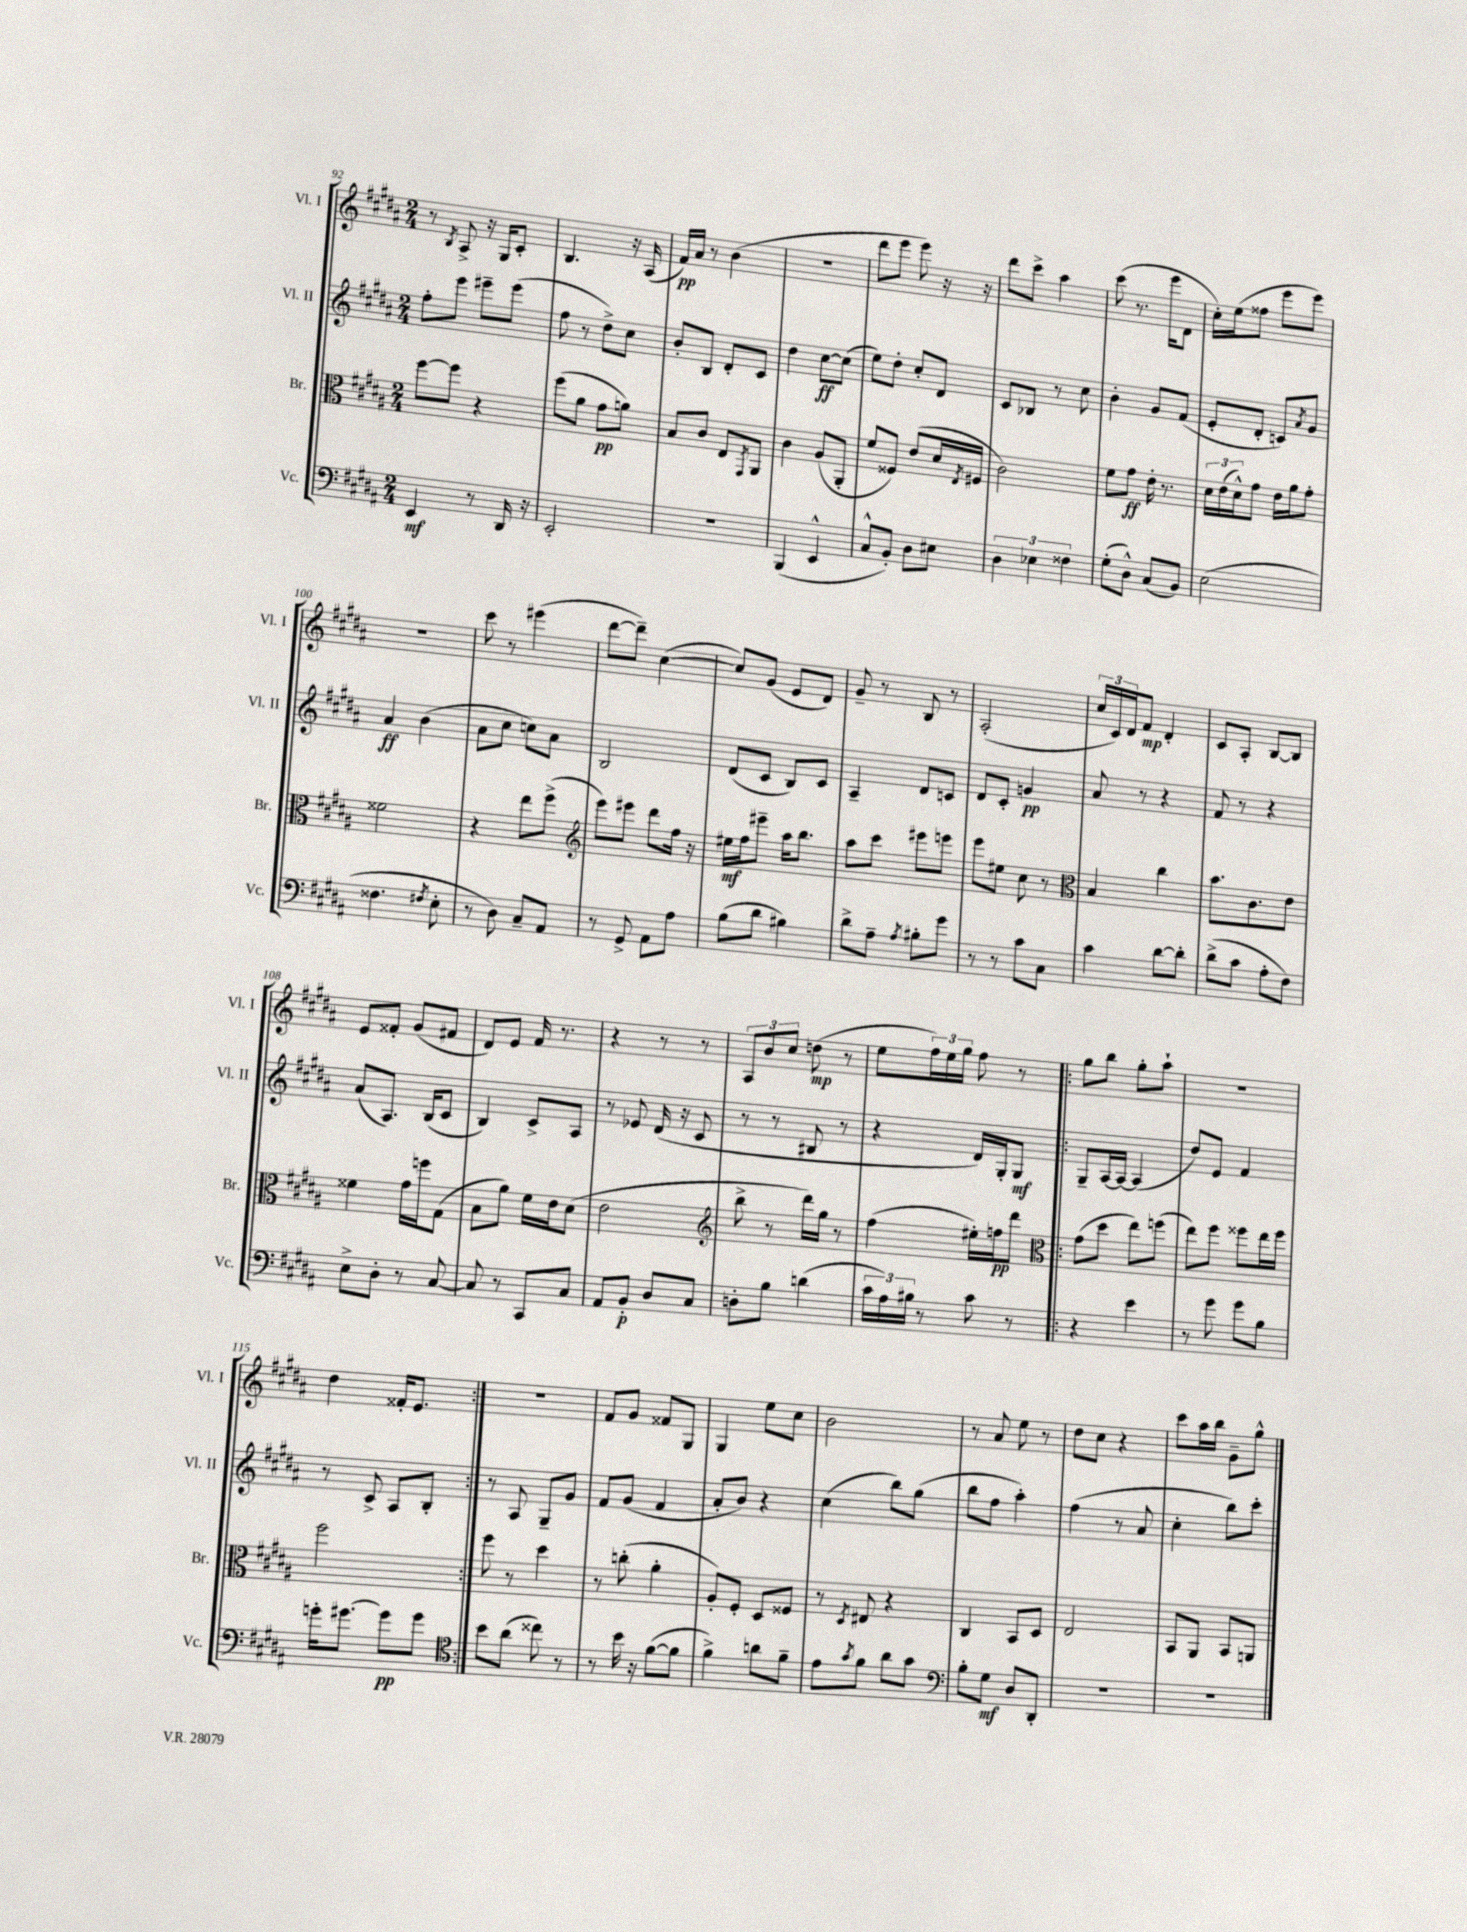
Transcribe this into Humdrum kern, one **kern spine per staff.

**kern	**kern	**kern	**kern
*staff4	*staff3	*staff2	*staff1
*clefF4	*clefC3	*clefG2	*clefG2
*k[f#c#g#d#a#]	*k[f#c#g#d#a#]	*k[f#c#g#d#a#]	*k[f#c#g#d#a#]
*M2/4	*M2/4	*M2/4	*M2/4
4EE/	[8ff#\L	8ff#'\L	8r
.	.	.	8qB/
.	8ff#\]J	8eee\J	8A#^/
8r	4r	8eee#~\L	16r
.	.	.	16G#/LK
16DD#/	.	(8eee#\J	8c#'/J
16r	.	.	.
=	=	=	=
2EE'/	(8ff#\L	8ff#\	4.B/
.	8a#\J	8r	.
.	8g#\L	8dd#^\L)	.
.	8a\J)	8cc#\J	16r
.	.	.	(16A#/
=	=	=	=
2r	8B/L	8b'/L	16f#/LL)
.	.	.	16a#/JJ
.	8c#/J	8B/J	8r
.	8E/L	8d#'/L	(4b\
.	8qGG#/	.	.
.	8AA#/J	8c#/J	.
=	=	=	=
(4BBB/	4c#\	4dd#\	2r
4EE^^/	(8A#/L	[8cc#\L	.
.	8AA#'/J	(8cc#\]J	.
=	=	=	=
8C#^^/L	8f#/L	8ee\L)	8ddd#\L
8BB'/J)	8F##/J)	8dd#'\J	8eee\J
8D#\L	(8e/L	8cc#'/L	8eee\)
8E#\J	16d#/L	8d#/J	16r
.	8qE/	.	.
.	16F#/JJ	.	16r
=	=	=	=
6D#\	2c#\)	8c#/L	8ddd#\L
.	.	8B-/J	8ccc#^\J
6E-\	.	.	.
.	.	8r	4aa#\
6F##\	.	.	.
.	.	8cc#\	.
=	=	=	=
(8G#'\L	8f#\L	4b'\	(8ccc#\
8D#^^\J)	8g#\J	.	8.r
(8C#/L	16e'\	8g#/L	.
.	8.r	.	16eee\LK
8BB/J)	.	(8f#/J	8d#\J
=	=	=	=
(2E\	24d#\LL	8e'/L	16cc#'\LL)
.	(24e\	.	.
.	.	.	(16ee\J
.	24d#^^\J)	.	.
.	8g#\J	8d#'/J	8ff##\J
.	16e\LL	8c/L)	8eee\L
.	16a#\J	.	.
.	.	8qa#/	.
.	8g#'\J	8g#/J	8eee\J)
=	=	=	=
4.F##\	2f##\	4a#/	2r
.	.	(4b\	.
8qF#/	.	.	.
8E'\	.	.	.
=	=	=	=
8r	4r	8a#\L	8ccc#\
8D#\)	.	8cc#\J	8r
8C#~/L	8ee\L	8cc\L)	(4eee#\
8AA#/J	(8ff#^\J	8a#\J	.
=	=	=	=
*	*clefG2	*	*
8r	8eee\L)	2B/	[8ddd#\L
8GG#^/	8eee#\J	.	8ddd#~\]J)
8AA#\L	8ddd#\L	.	([4cc#\
8A#\J	16ff#\Jk	.	.
.	16r	.	.
=	=	=	=
(8B\L	16ee#\LL	(8d#/L	8cc#/]L)
.	16ff#\J	.	.
8d#\J	8eee#~\J	8c#/J	(8g#/J
4B#\)	16aa#\LK	8B/L)	8e/L
.	8.bb\J	.	.
.	.	8c#/J	8d#/J)
=	=	=	=
8d#^\L	8aa#\L	4A#~/	8g#~/
8A#~\J	8ccc#\J	.	8r
8qA#/	.	.	.
8B#'\L	8eee#\L	8d#/L	8B/
8g#\J	8eee\J	8c/J	8r
=	=	=	=
8r	8eee\L	8d#/L	(2A#'/
8r	8ee#\J	8c#'/J	.
8c#\L	8cc#\	4g/	.
8C#\J	8r	.	.
=	=	=	=
*	*clefC3	*	*
4c#\	4B/	8a#/	24cc#/LL
.	.	.	24c#/)
.	.	.	24d#/J
.	.	8r	8f#/J
[8d#\L	4cc#\	4r	4d#'/
8d#'\]J	.	.	.
=	=	=	=
(8d#^\L	8.b\L	8f#/	8c#/L
8c#\J	.	8r	8A#'/J
.	8.c#\	.	.
8A#'\L	.	4r	[8B/L
8F#\J)	8e\J	.	8B/]J
=	=	=	=
8E^\L	4f##\	(8a#/L	8e/L
8D#'\J	.	8.A#/J)	8f##'/J
8r	16g#\LL	.	(8g#/L
.	16ff\J	(16B/LK	.
[8C#/	(8G#\J	8c#/J	8f#/J
=	=	=	=
8C#/]	8B\L	4B/)	8d#/L)
8r	8a#\J)	.	8e/J
8CC#/L	16f#\LL	8c#^/L	16f#/
.	16e\J	.	8.r
8C#/J	(8d#\J	8A#/J	.
=	=	=	=
8AA#/L	2e\	8r	4r
8BB'/J	.	8e-/	.
8D#/L	.	(16d#/	8r
.	.	16r	.
8C#/J	.	8c#/	8r
=	=	=	=
*	*clefG2	*	*
8D'\L	8bb^\	8r	12A#/L
.	.	.	12b/
8B\J	8r	8r	.
.	.	.	12cc#/J
(4d\	16ddd#\LL)	8B#/	(8dd\
.	16gg#\JJ	.	.
.	8r	8r	8r
=	=	=	=
24c#\LL	(4ff#\	4r	8ee\L
24A#\)	.	.	.
24B#\JJ	.	.	.
8r	.	.	24ff#\L)
.	.	.	24ee\
.	.	.	24gg#\JJ
8c#\	16ee#'\LL)	16d#/LL)	8ff#\
.	16ff\J	16G#'/J	.
8r	8ddd#\J	8G#/J	8r
=!|:	=!|:	=!|:	=!|:
*	*clefC3	*	*
4r	(8g#\L	8G#~/L	8gg#\L
.	8dd#\J	[16A#/L	8bb\J
.	.	16A#/_JJ	.
4e\	8ee\L)	(4A#/]	8gg#'\L
.	(8ff\J	.	8aa#`\J
=	=	=	=
8r	8ee\L)	8dd#/L)	2r
8g#\	8ff#\J	8e/J	.
8g#\L	8ff##\L	4f#/	.
8B\J	16ee\L	.	.
.	16ff##\JJ	.	.
=	=	=	=
16g'\LK	2ff#\	8r	4dd#\
[8.g#\J	.	.	.
.	.	8c#^/	.
8g#\]L	.	8A#/L	16f##'/LK
.	.	.	8.e/J
8g#\J	.	8B'/J	.
=:|!	=:|!	=:|!	=:|!
*clefC4	*	*	*
8b\L	8ff#\	8r	2r
(8a#\J	8r	8A#/	.
8cc##\)	4dd#\	8G#~/L	.
8r	.	8g#/J	.
=	=	=	=
8r	8r	8f#/L	8f#/L
16b\	(8cc'\	(8g#/J	8g#/J
16r	.	.	.
([8f#\L	4a#'\	4f#/	8f##/L
8f#\]J	.	.	8G#/J
=	=	=	=
4f#^\)	8A#'/L)	8a#'/L	4G#/
.	8F#'/J	8b/J)	.
8a\L	8D#/L	4r	8ee\L
8f#~\J	8F##/J	.	8cc#\J
=	=	=	=
8e\L	8r	(4cc#\	2b\
8qg#/	8qD#/	.	.
8f#\J	8E#/	.	.
8a#\L	4r	8bb\L)	.
8g#\J	.	(8gg#\J	.
=	=	=	=
*clefF4	*	*	*
8B'\L	4C#/	8bb\L	8r
8G#\J	.	8ff#\J	8a#/
8D#/L	8BB/L	4aa#'\)	8ee\
8DD#'/J	8D#/J	.	8r
=	=	=	=
2r	2E/	(4ff#\	8dd#\L
.	.	.	8cc#\J
.	.	8r	4r
.	.	8a#/	.
=	=	=	=
2r	8BB/L	4cc#'\	8ccc#\L
.	8AA#/J	.	16aa#\L
.	.	.	16bb\JJ
.	8BB/L	8bb\L)	8g#~\L
.	8AA/J	8ccc#'\J	8gg#^^\J
==	==	==	==
*-	*-	*-	*-
